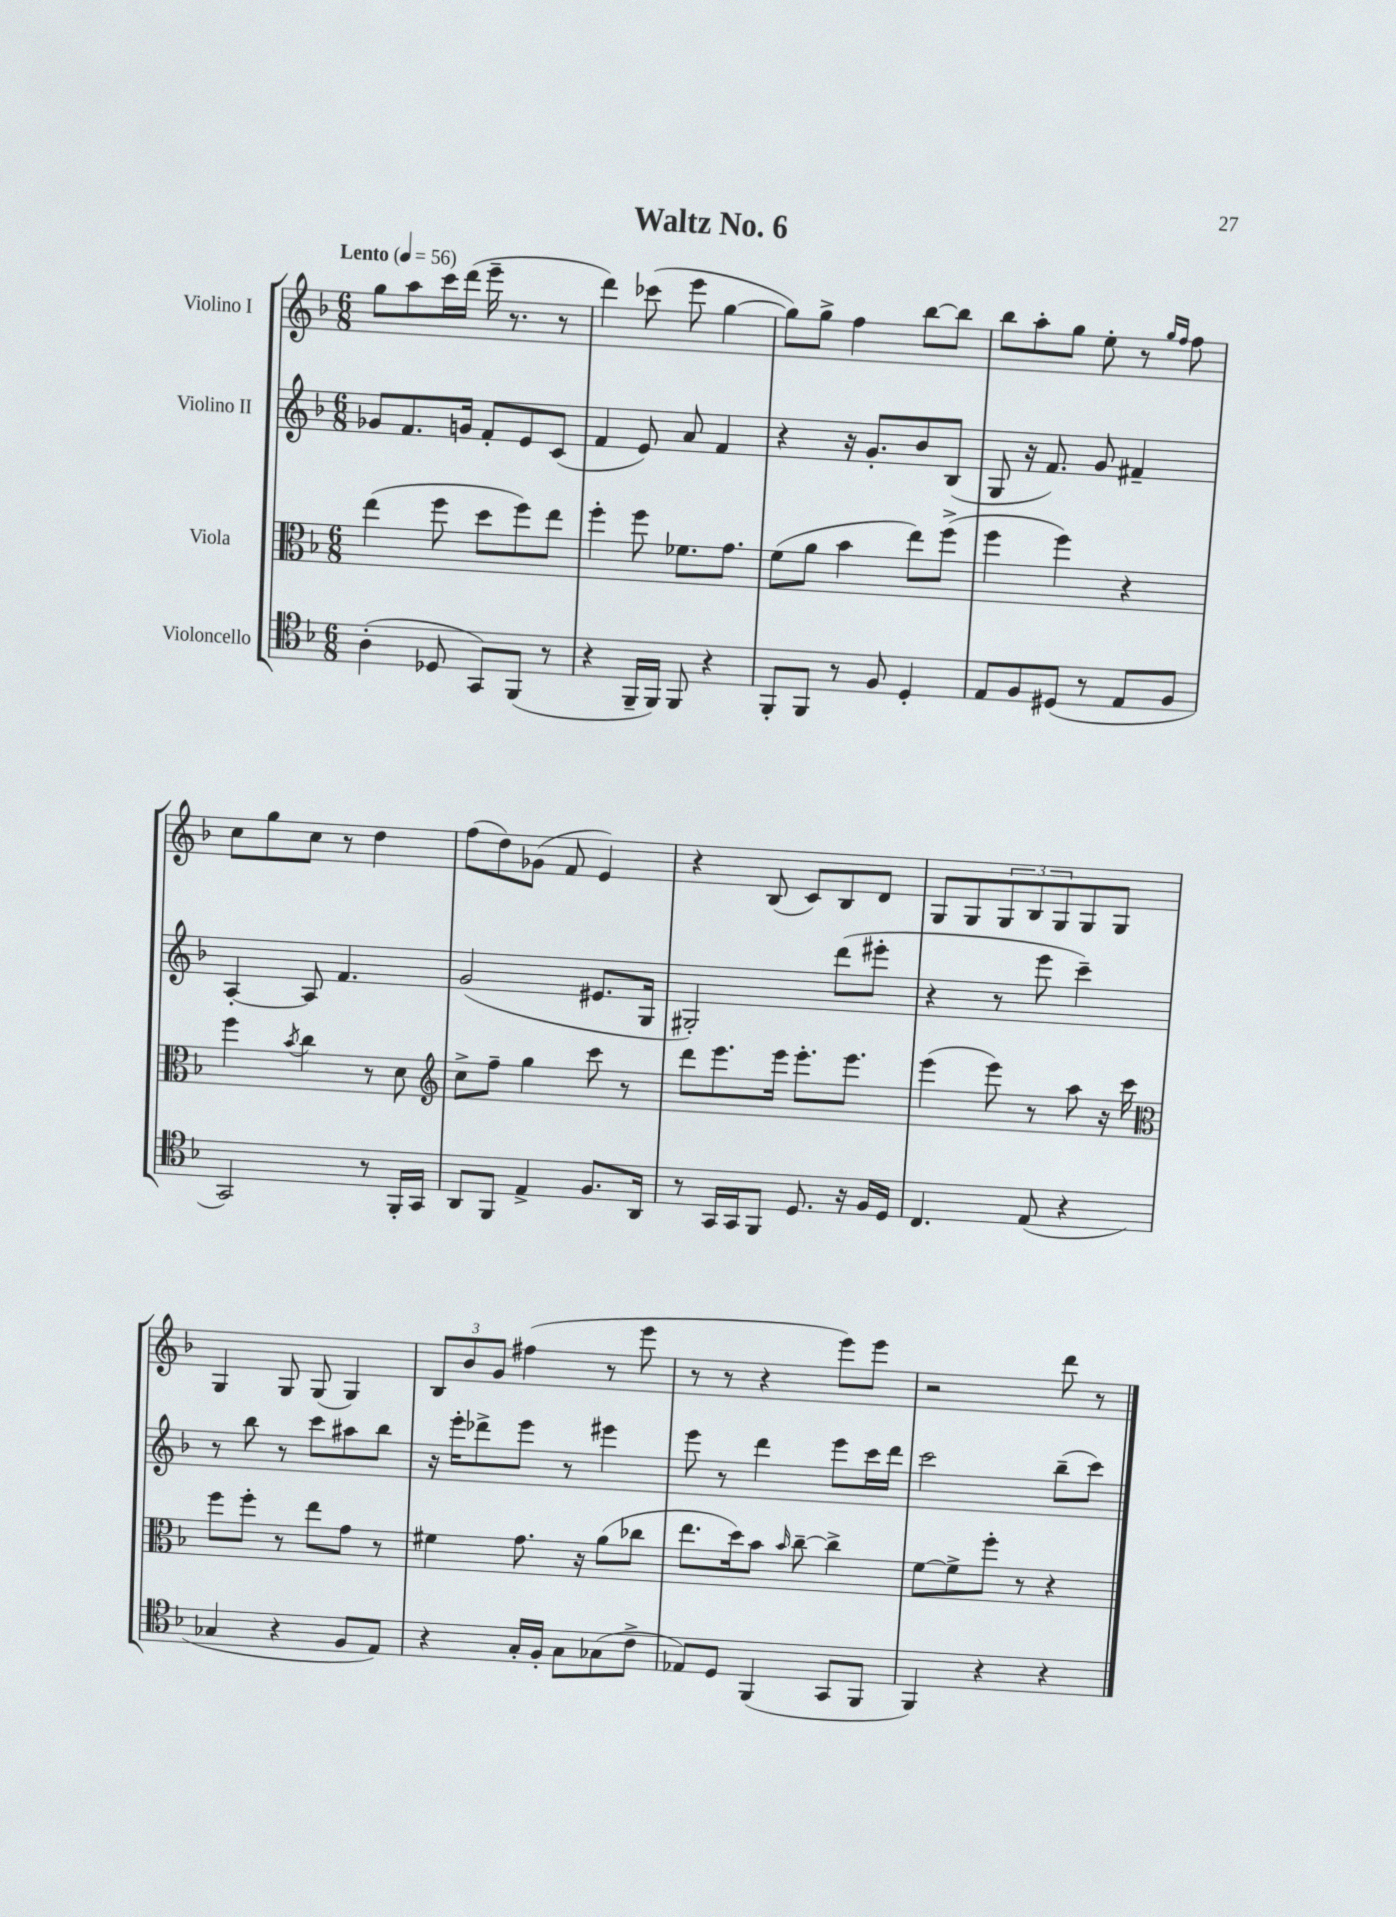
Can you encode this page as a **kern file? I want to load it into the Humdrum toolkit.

**kern	**kern	**kern	**kern
*part4	*part3	*part2	*part1
*staff4	*staff3	*staff2	*staff1
*I"Violoncello	*I"Viola	*I"Violino II	*I"Violino I
*clefC4	*clefC3	*clefG2	*clefG2
*k[b-]	*k[b-]	*k[b-]	*k[b-]
*M6/8	*M6/8	*M6/8	*M6/8
*MM56	*MM56	*MM56	*MM56
=1	=1	=1	=1
!	!	!	!LO:TX:a:B:t=Lento
(4A'\	(4ee\	8g-X/L	8gg\L
.	.	8.f/	8aa\
8D-X/	8ff\	.	16ccc\L
.	.	16gn/Jk	(16ddd\JJ
8GG/L)	8dd\L	8f'/L	16eee~\
.	.	.	8.r
(8FF/J	8ff\)	8e/	.
8r	8ee\J	(8c/J	8r
=2	=2	=2	=2
4r	4ff'\	4f/	4ddd\)
16FF~/LL	8ff\	8e/)	(8ccc-X\
16FF/JJ)	.	.	.
8FF/	8.f-X\L	8a/	8eee\
4r	.	4f/	[4gg\
.	8.g\J	.	.
=3	=3	=3	=3
8FF'/L	(8f\L	4r	8gg\L])
8FF/J	8a\J	.	8gg^\J
8r	4b-\	16r	4ff\
.	.	8.g'/L	.
8F/	.	.	.
4D'/	8ee\L)	8b-/	[8bb-\L
.	(8ff^\J	(8B-/J	8bb-\J]
=4	=4	=4	=4
8E/L	4ff\	8G/	8bb-\L
8F/	.	16r	8aa'\
.	.	8.f/)	.
(8D#X/J	4ff\)	.	8gg\J
8r	.	8g/	8ee'\
8E/L	4r	4f#X~/	8r
.	.	.	16qqgg/LL
.	.	.	16qqff/JJ
8F/J	.	.	8ff\
!!LO:LB:g=z
=5	=5	=5	=5
2GG/)	4ff\	[4A'/	8cc\L
.	.	.	8gg\
.	8qb-/	.	.
.	4cc\	8A/]	8cc\J
.	.	4.f/	8r
8r	8r	.	4dd\
16FF'/LL	8d\	.	.
16GG/JJ	.	.	.
=6	=6	=6	=6
*	*clefG2	*	*
8AA/L	8cc^\L	(2g/	(8ff\L
8FF/J	8ff~\J	.	8dd\)
4E^/	4gg\	.	(8g-X\J
.	.	.	8f/
8.F/L	8ccc\	8.e#X/L	4e/)
.	8r	.	.
16AA/Jk	.	16G/Jk	.
=7	=7	=7	=7
8r	8ddd\L	2G#X'/)	4r
16GG/LL	8.eee\	.	.
16GG/J	.	.	.
8FF/J	.	.	(8B-/
.	16eee\Jk	.	.
8.D/	8.eee'\L	.	8c/L)
.	.	(8ddd\L	8B-/
16r	8.eee\J	.	.
16F/LL	.	8eee#X'\J	8d/J
16D/JJ	.	.	.
=8	=8	=8	=8
4.C/	(4eee\	4r	8G/L
.	.	.	8G/
.	8eee\)	8r	12G/
.	.	.	12B-/
(8E/	8r	8eee\	.
.	.	.	12G/
4r	8aa\	4ccc~\)	8G/
.	16r	.	8G/J
.	16ccc\	.	.
!!LO:LB:g=z
=9	=9	=9	=9
*	*clefC3	*	*
4G-X/	8ff\L	8r	4G/
.	8ff'\J	8bb-\	.
4r	8r	8r	8G/
.	8ee\L	8ccc\L	(8G/
8F/L	8g\J	8aa#X\	4G/)
8E/J)	8r	8bb-\J	.
=10	=10	=10	=10
4r	4f#X\	16r	12B-/L
.	.	16eee'\KL	.
.	.	.	12b-/
.	.	8ddd-X^\	.
.	.	.	12g/J
16G'/LL	8.g\	8eee\J	(4ff#X\
16F'/JJ	.	.	.
8G\L	.	8r	.
.	16r	.	.
(8G-X\	(8a\L	4eee#X\	8r
8c^\J	8cc-X\J	.	8eee\
=11	=11	=11	=11
8E-X/L)	8.ee\L	8eee\	8r
8D/J	.	8r	8r
.	16dd\k)	.	.
(4FF/	8b-\J	4ddd\	4r
.	16qqb-/	.	.
.	[8cc~\	.	.
8GG/L	4cc^\]	8eee\L	8eee\L)
8FF/J	.	16ccc\L	8eee\J
.	.	16ddd\JJ	.
=12	=12	=12	=12
4FF/)	[8f\L	2ccc\	2r
.	8f^\]	.	.
4r	8ff'\J	.	.
.	8r	.	.
4r	4r	(8bb-~\L	8ddd\
.	.	8ccc\J)	8r
==	==	==	==
*-	*-	*-	*-
